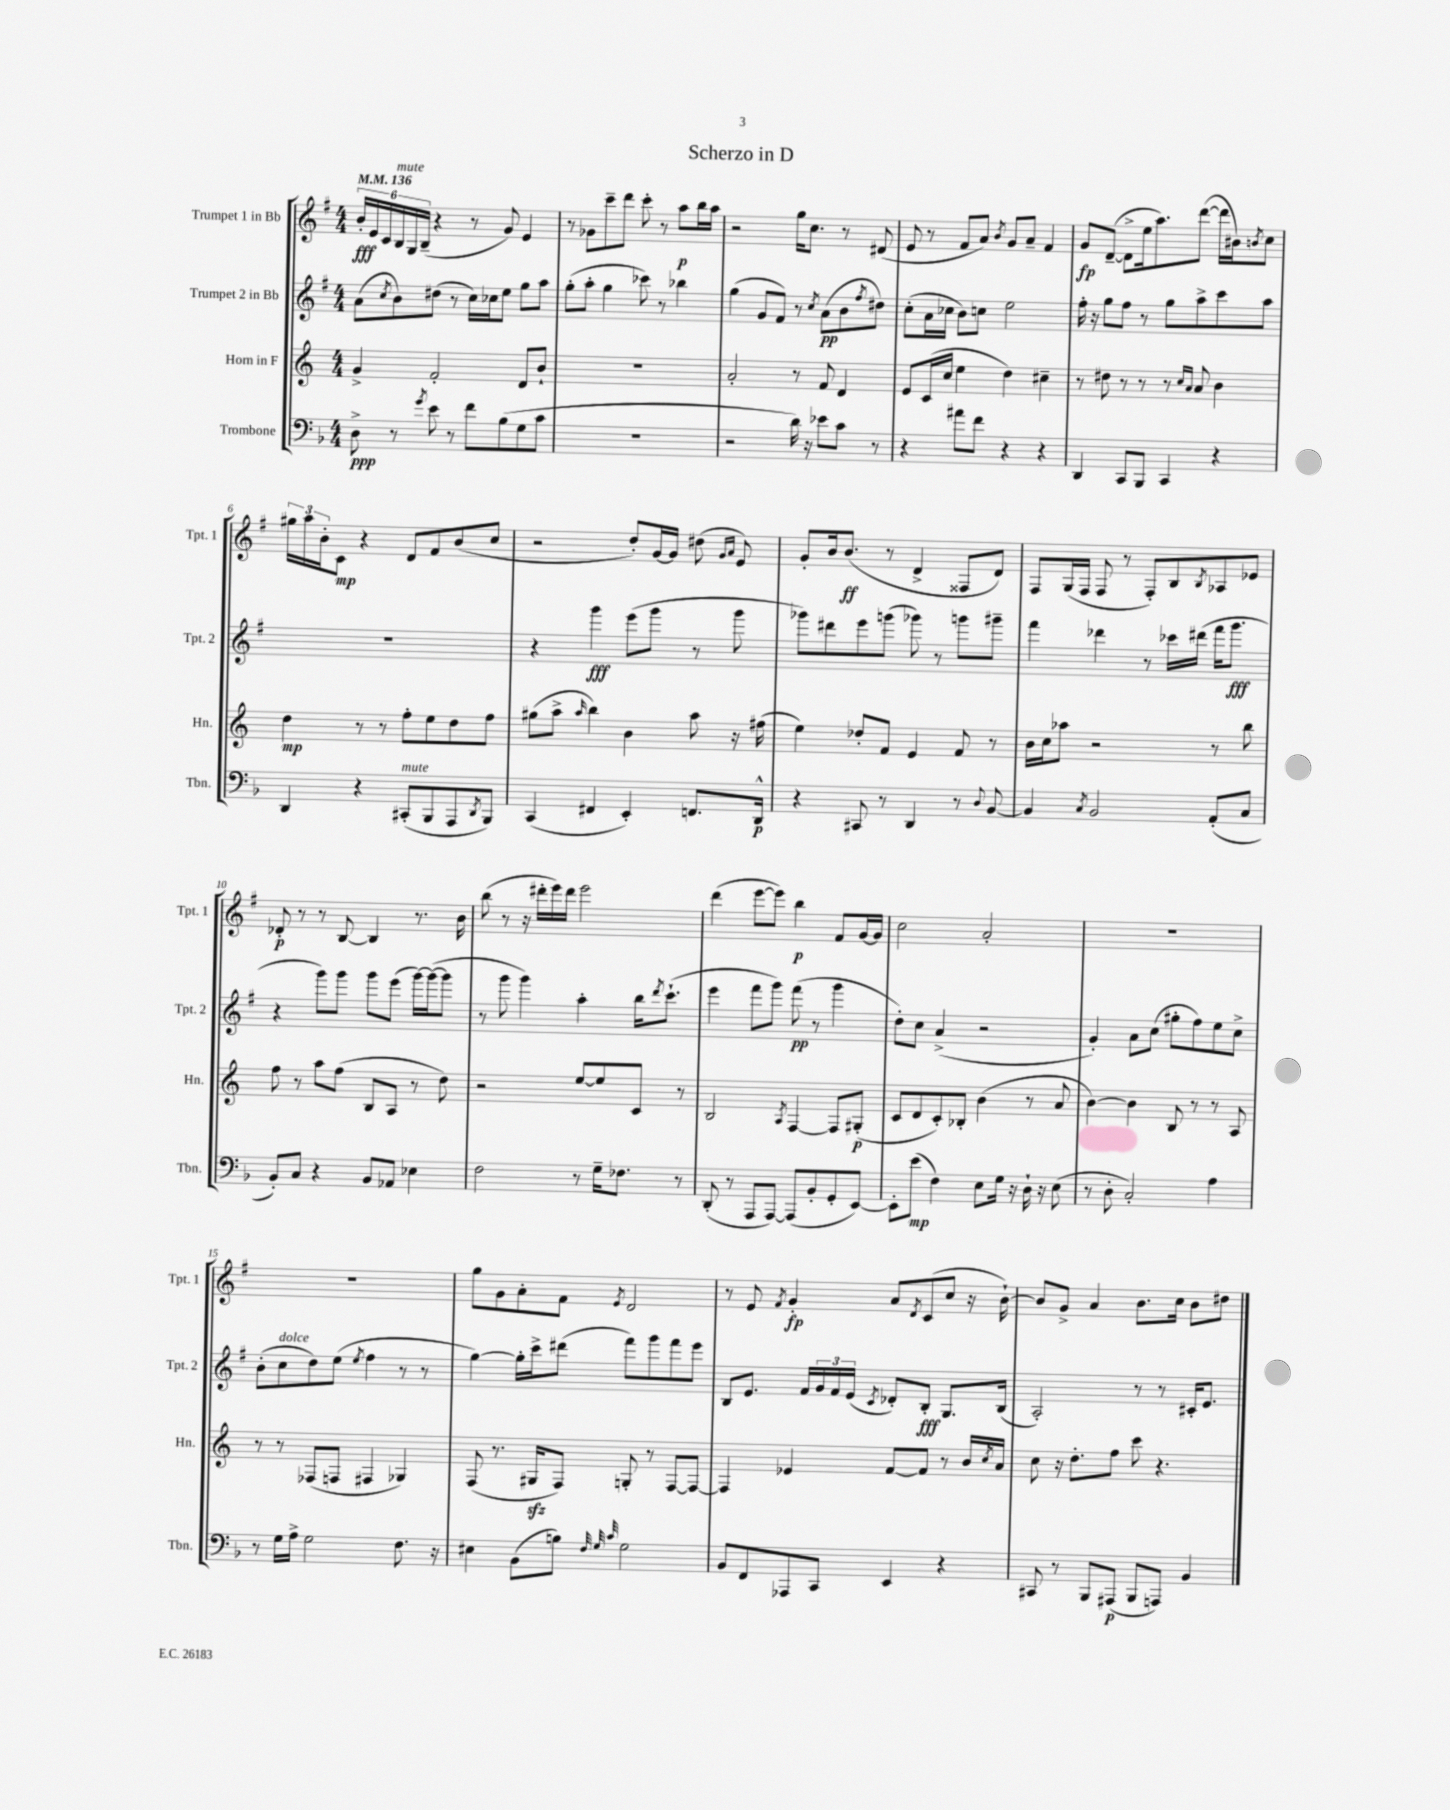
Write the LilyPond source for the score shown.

\header { title = "Scherzo in D" }
<<
\new StaffGroup <<
\new Staff = "s0" \with { instrumentName = "Trumpet 1 in Bb" shortInstrumentName = "Tpt. 1" } {
    \clef treble \key g \major \numericTimeSignature \time 4/4 \tempo 4 = 136
    \tuplet 6/4 { b'16-.\fff e'16 c'16 b16^\markup { \italic "mute" } g16 b16--( } r4 r8 g'8) e'4 |
    r8 ges'8 c'''8-- d'''8 c'''8-. r8 a''8\p b''16 a''16 |
    r2 g''16 c''8. r8 dis'8( |
    e'8 r8 fis'8 a'8) \acciaccatura { b'8 } g'8 a'8-- fis'4 |
    g'8\fp d'8~--( d'8-> e''16 a''8.) d'''8~( d'''16 bis'16) \acciaccatura { b'8 } c''8 |
    \tuplet 3/2 { gis''16 a''16 b'16-. } c'8\mp r4 d'8 fis'8 b'8( c''8 |
    r2 d''8-.) g'16~ g'16 dis''8( \grace { g'16 a'16 } e'8) |
    g'8-. b'16 b'8.\ff( r8 d'4-> fisis8 d'8) |
    fis8 g16( fis16 fis8 r8 fis8-.) b8 \acciaccatura { b8 } aes8 ees'8 |
    des'8-.\p r8 r8 b8~ b4 r8. b'16 |
    b''8( r8 r16 dis'''16-. e'''16) dis'''16 e'''2 |
    d'''4( e'''8~ e'''8) b''4\p fis'8 g'16~ g'16 |
    c''2 a'2-. |
    R1 |
    R1 |
    g''8 g'8 a'8-. fis'8 \acciaccatura { e'8 } d'2 |
    r8 e'8 \acciaccatura { fis'8 } g'4-.\fp a'8 \acciaccatura { d'8 } c'8( c''8 r16 b'16~-!) |
    b'8 g'8-> a'4 b'8. c''16 b'8 dis''8 \bar "|." |
}
\new Staff = "s1" \with { instrumentName = "Trumpet 2 in Bb" shortInstrumentName = "Tpt. 2" } {
    \clef treble \key g \major \numericTimeSignature \time 4/4
    a'8( \acciaccatura { c''8 } b'8) dis''8( r8 c''16) ces''16 e''8 g''8 a''8 |
    g''8-.( a''8-. g''4 ces'''8) r8 bes''4 |
    g''4( g'8 fis'8) r8 \acciaccatura { c''8 } a'8\pp( b'8 \acciaccatura { fis''8 } dis''8) |
    c''8-.( a'16 ces''16 b'8) c''8 e''2 |
    fis''16-. r16 g''8 fis''8 r8 g''8 a''8-> c'''8 a''8 |
    R1 |
    r4 g'''4\fff e'''8( g'''8 r8 g'''8 |
    ges'''8) dis'''8 e'''8 g'''8( ges'''8) r8 g'''8 gis'''8-- |
    fis'''4 des'''4 r8 ces'''16 dis'''16( fis'''16 g'''8.\fff |
    r4 g'''8) g'''8 g'''8 e'''8( g'''16~) g'''16~( g'''8 |
    r8 g'''8 g'''4) a''4-. b''16 \acciaccatura { d'''8 } c'''8.-!( |
    e'''4 fis'''8 g'''8) fis'''8\pp( r8 g'''4 |
    d''8-.) c''8 a'4->( r2 |
    g'4-.) a'8 c''8( gis''8-. fis''8) e''8 c''8-> |
    b'8-.( c''8^\markup { \italic "dolce" } d''8) e''8( \acciaccatura { e''8 } fis''4 r8 r8 |
    g''4~) g''16-. c'''16-> dis'''8( fis'''8) g'''8 fis'''8 e'''8 |
    b8 e'8. fis'16 \tuplet 3/2 { g'16 fis'16 e'16( } \acciaccatura { c'8 } des'8-.) b8-.\fff g8. b16( |
    a2-.) r8 r8 cis'16-. e'8. \bar "|." |
}
\new Staff = "s2" \with { instrumentName = "Horn in F" shortInstrumentName = "Hn." } {
    \clef treble \key c \major \numericTimeSignature \time 4/4
    g'4-> f'2-. d'8 b'8-! |
    R1 |
    a'2-. r8 f'8 d'4 |
    e'8 c'16( c''16 e''4 d''4) cis''4-- |
    r8 dis''8 r8 r8 r8 \grace { c''16 a'16 } a'8 b'4 |
    d''4\mp r8 r8 f''8-. e''8 d''8 f''8 |
    gis''8( a''8-> \grace { a''16 } b''4) b'4 a''8 r16 fis''16( |
    e''4) des''8-. f'8 e'4 f'8 r8 |
    b'16 c''16 aes''8 r2 r8 b''8 |
    f''8 r8 a''8 f''8( b8 a8 r8 d''8) |
    r2 e''8~ e''8 c'8 r8 |
    b2 \acciaccatura { a8 } f4~ f8 gis8-.\p( |
    c'8 d'8 c'8-.) bes8-. b'4( r8 a'8 |
    b'4~) b'4 b8 r8 r8 a8 |
    r8 r8 fes8( f8 fis4 ges4) |
    f8( r8. gis16\sfz f8) g8-. r8 f8~ f8~ |
    f4 ees'4 f'8~ f'8 r8 b'16 \acciaccatura { c''8 } a'16 |
    c''8 r16 d''8.-. f''8 c'''8 r4. \bar "|." |
}
\new Staff = "s3" \with { instrumentName = "Trombone" shortInstrumentName = "Tbn." } {
    \clef bass \key f \major \numericTimeSignature \time 4/4
    d8->\ppp r8 \acciaccatura { g'8 } e'8 r8 f'8 bes8( g8 c'8 |
    R1 |
    r2 d'16) r16 ees'8 c'8 r8 |
    r4 ais'8 f'8 r4 r4 |
    d,4 c,8 bes,,8 c,4 r4 |
    d,4 r4 cis,8-.^\markup { \italic "mute" }( bes,,8 a,,8 \acciaccatura { d,8 } bes,,8) |
    c,4( fis,4 e,4-.) f,8. d,16-^\p |
    r4 cis,8 r8 d,4 r8 \appoggiatura { d8 } bes,8~ |
    bes,4 \acciaccatura { c8 } bes,2 a,8-.( c8 |
    bes,8-.) c8 r4 bes,8 aes,8 ees4 |
    f2 r8 g16-- fes8. r8 |
    d,8-.( r8 a,,8 a,,8~) a,,8( bes,8-. g,8-. e,8~) |
    e,8-. e'8\mp( f4) e8 g16 r16 d16-! r16 e8( |
    r8 d8-. c2-.) a4 |
    r8 g16 a16-> g2 f8. r16 |
    eis4 bes,8( b8) \grace { f32 g32 c'32 } g2 |
    bes,8 f,8 aes,,8 c,8 e,4 r4 |
    cis,8 r8 bes,,8 ais,,8\p( bes,,8 a,,8) bes,4 \bar "|." |
}
>>
>>
